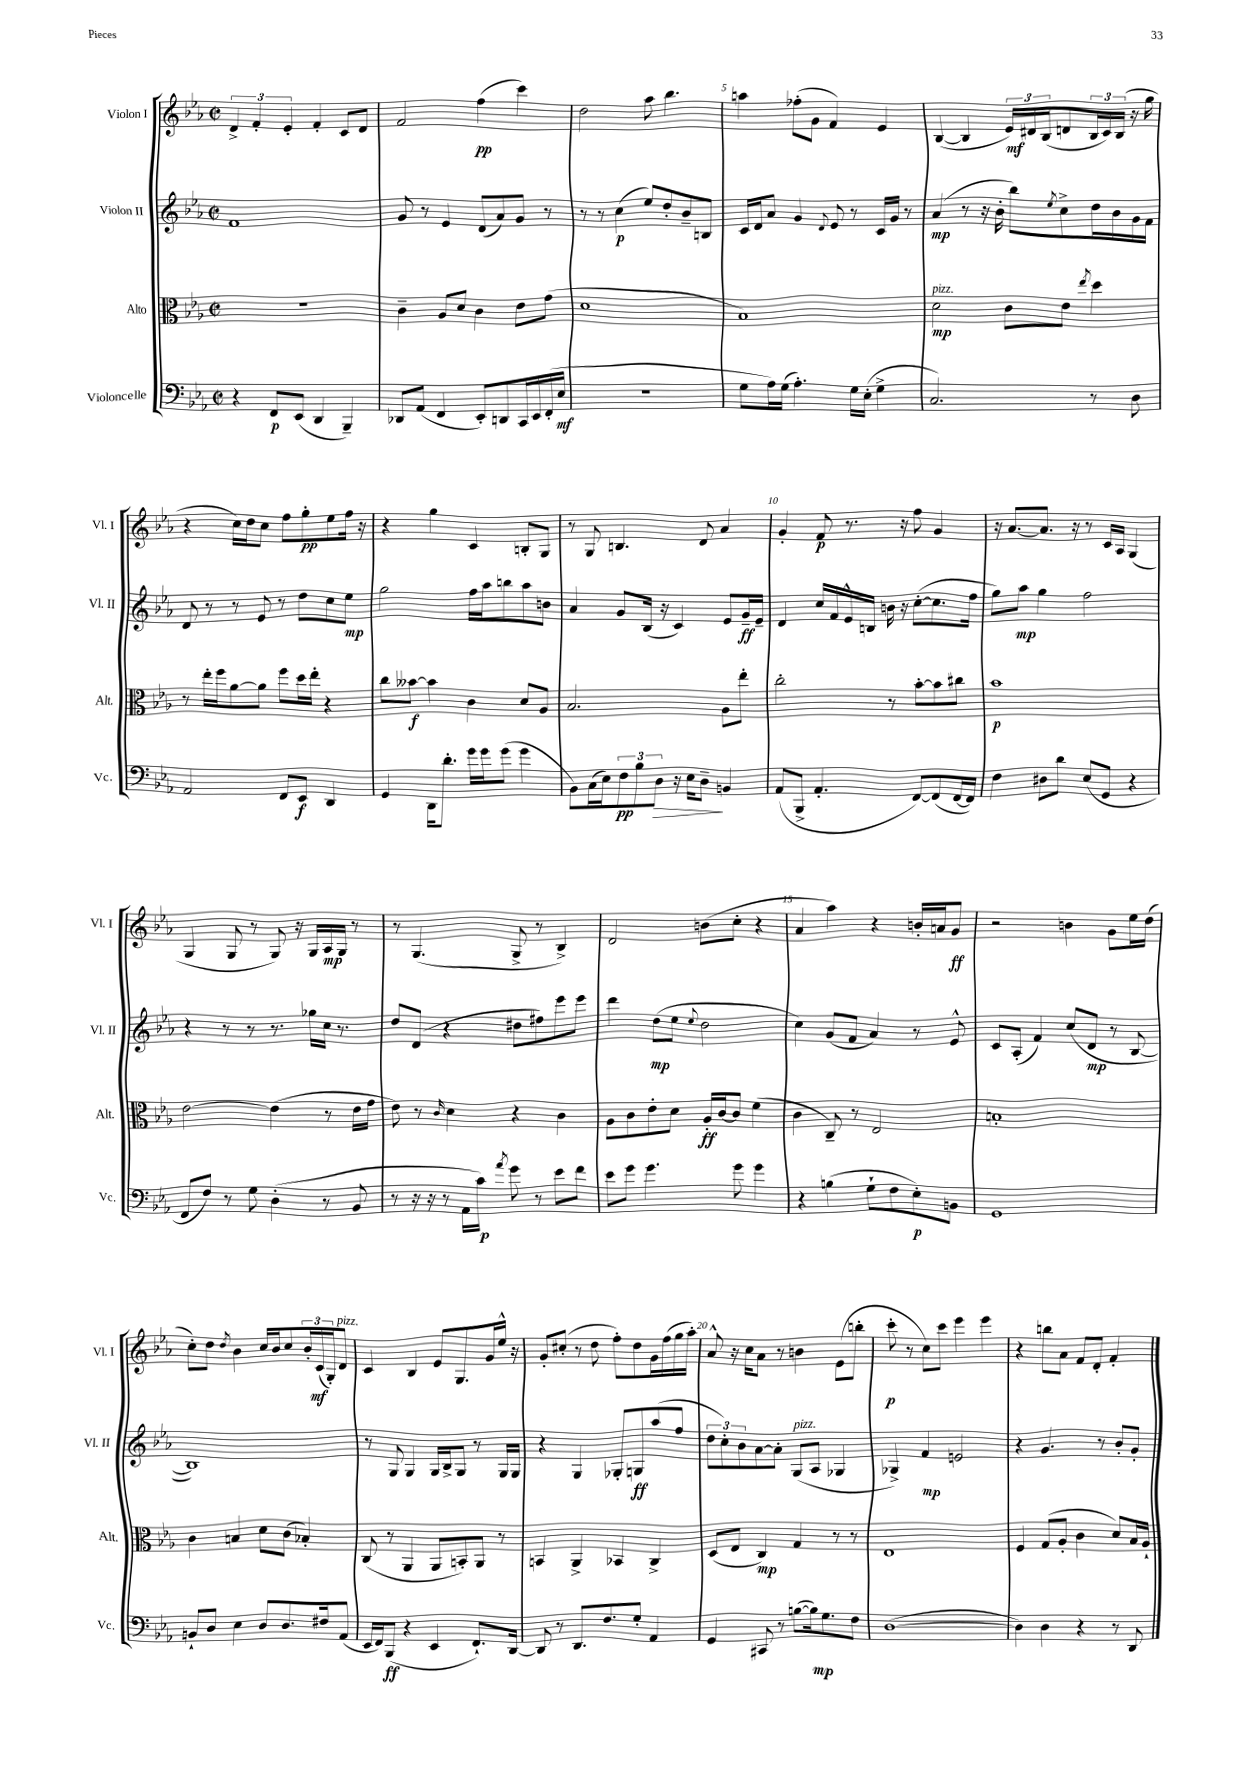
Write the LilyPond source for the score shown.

<<
\new StaffGroup <<
\new Staff = "s0" \with { instrumentName = "Violon I" shortInstrumentName = "Vl. I" } {
    \clef treble \key ees \major \defaultTimeSignature \time 2/2
    \tuplet 3/2 { d'4-> f'4-. ees'4-. } f'4-. c'8 d'8 |
    f'2 f''4\pp( c'''4) |
    d''2 aes''8 bes''4. |
    a''4 fes''8-.( g'8 f'4) ees'4 |
    bes4~( bes4 \tuplet 3/2 { ees'16\mf) dis'16 bes16( } d'8 \tuplet 3/2 { bes16 c'16) bes16( } r16 g''16 |
    r4 c''16) d''16 c''8 f''8 g''8-.\pp ees''8 f''16 r16 |
    r4 g''4 c'4 b8-. g8 |
    r8 g8 b4. d'8 aes'4 |
    g'4-. f'8\p r8. r16 f''8 g'4 |
    r16 aes'8.~ aes'8. r16 r8 c'16 aes16 g4( |
    g4 g8 r8 g8) r16 g16 aes16\mp g16 r8 |
    r8 g4.( g8-> r8 bes4->) |
    d'2 b'8( c''8-. r4 |
    aes'4 aes''4) r4 b'16-. a'16 g'8\ff |
    r2 b'4 g'8 ees''16 d''16( |
    c''8-.) d''8 \acciaccatura { d''8 } bes'4 c''16 bes'16 c''8 \tuplet 3/2 { bes'16-. c'16\mf( g16-.) } d'8^\markup { \italic "pizz." } |
    c'4 bes4 ees'8 g8. g'16 ees''16-^ r16 |
    g'8-. cis''8-.( r8 d''8 f''8-.) d''8 g'16 f''16( g''16 aes''16-.) |
    aes'8-^ r16 c''16 aes'8 r8 b'4 ees'8( b''8-. |
    c'''8-.\p r8 c''8) c'''8 ees'''4 ees'''4 |
    r4 b''8 aes'8 f'8 d'8-. f'4-. \bar "|." |
}
\new Staff = "s1" \with { instrumentName = "Violon II" shortInstrumentName = "Vl. II" } {
    \clef treble \key ees \major \defaultTimeSignature \time 2/2
    f'1 |
    g'8 r8 ees'4 d'8( aes'8) g'8 r8 |
    r8 r8 c''4\p( ees''8) d''8-. bes'8-- b8 |
    c'16 d'16 aes'8 g'4 \appoggiatura { d'8 } ees'8 r8 c'16 g'16 r8 |
    aes'4\mp( r8 r16 bes'16-. bes''8) \acciaccatura { ees''8 } c''8-> d''16 bes'16 g'16 f'16 |
    d'8 r8 r8 ees'8 r8 d''8 c''8 ees''8\mp |
    g''2 f''16 aes''16 b''8 aes''8 b'8 |
    aes'4 g'8 bes16( r16 c'4) ees'8 g'16--\ff ees'16-- |
    d'4 c''16 f'16 ees'16-^ b16 b'16 r16 c''8~-.( c''8. f''16 |
    g''8) aes''8\mp g''4 f''2 |
    r4 r8 r8 r8. ges''16 c''16 r8. |
    d''8 d'8( r4 dis''8 fis''8) ees'''8 ees'''8 |
    d'''4 d''8\mp( ees''8 \appoggiatura { ees''8 } d''2 |
    c''4) g'8( f'8 aes'4) r8 ees'8-^ |
    c'8 aes8-.( f'4) c''8( d'8\mp r8 bes8~ |
    bes1) |
    r8 g8 g4 g16 bes16-> g8 r8 g16 g16 |
    r4 g4 ges8-. g8\ff aes''8( f''8 |
    \tuplet 3/2 { d''8 c''8-.) bes'8 } aes'8~ aes'8-. g8^\markup { \italic "pizz." }( aes8 ges4 |
    ges4->) f'4\mp e'2 |
    r4 g'4. r8 bes'8-. g'8-. \bar "|." |
}
\new Staff = "s2" \with { instrumentName = "Alto" shortInstrumentName = "Alt." } {
    \clef alto \key ees \major \defaultTimeSignature \time 2/2
    R1 |
    c'4-- aes8 d'8 c'4 ees'8 g'8( |
    d'1 |
    bes1) |
    d'2\mp^\markup { \italic "pizz." } c'8 ees'8 \acciaccatura { ees''8 } d''4 |
    r8 ees''16-. f''16 aes'8~ aes'8 f''8 d''16 ees''16-. r4 |
    c''8 beses'8~\f beses'4 c'4 d'8 aes8 |
    bes2. aes8 ees''8-. |
    c''2-. r8 bes'8~-. bes'8 cis''8 |
    bes'1\p |
    ees'2~ ees'4( r8 ees'16 g'16 |
    ees'8) r8 \grace { c'16 } d'4 r4 c'4 |
    aes8 c'8 ees'8-. d'8 aes16-.\ff c'16~ c'8 f'4( |
    c'4 c8--) r8 ees2 |
    b1-. |
    c'4 b4 d'8 c'8( bes4-.) |
    c8( r8 aes,4 aes,8 b,8-.) aes,8 r8 |
    b,4 aes,4-> bes,4 c4-> |
    d8( ees8 c4\mp) g4 r8 r8 |
    ees1 |
    f4 g8( aes8-. c'4 d'8) bes16 aes16-! \bar "|." |
}
\new Staff = "s3" \with { instrumentName = "Violoncelle" shortInstrumentName = "Vc." } {
    \clef bass \key ees \major \defaultTimeSignature \time 2/2
    r4 f,8\p ees,8( d,4 bes,,4--) |
    des,8 aes,8( f,4 ees,8-.) d,8 c,16 ees,16 f,16-.( ees16\mf |
    r1 |
    g8 aes16) g16( aes4.-.) g16 ees16-.( g4-> |
    c2.) r8 d8 |
    aes,2 f,8 ees,8\f d,4 |
    g,4 d,16 d'8.-. g'16 g'16 g'8( g'4 |
    bes,8) c16( ees16) \tuplet 3/2 { f8\pp bes8 d8\> } r16 ees16 d8--\! b,4 |
    aes,8( bes,,8-> aes,4.-. f,8~) f,8( f,16~ f,16) |
    f4 dis8 d'8 ees8( g,8 r4 |
    f,8 f8) r8 g8 d4-.( r8 bes,8 |
    r8 r16 r16 r8 aes,16 c'16\p) \acciaccatura { aes'8 } g'8 r8 ees'8 f'8 |
    ees'8 g'8 g'4. g'8 g'4 |
    r4 b4( g8-! f8 ees8-.\p) b,8 |
    g,1 |
    b,8-! d8 ees4 d8 d8. fis16 aes,8( |
    ees,16 f,16) bes,,8\ff( r4 ees,4 f,8.-!) d,16~ |
    d,8 r8 d,8. f8. g8-. aes,4 |
    g,4 cis,8 r8 b8~( b16\mp) g8. f8 |
    d1~( |
    d4) d4 r4 r8 d,8 \bar "|." |
}
>>
>>
\layout { \context { \Score currentBarNumber = #2 \override BarNumber.break-visibility = ##(#f #t #t) barNumberVisibility = #(every-nth-bar-number-visible 5) } }
